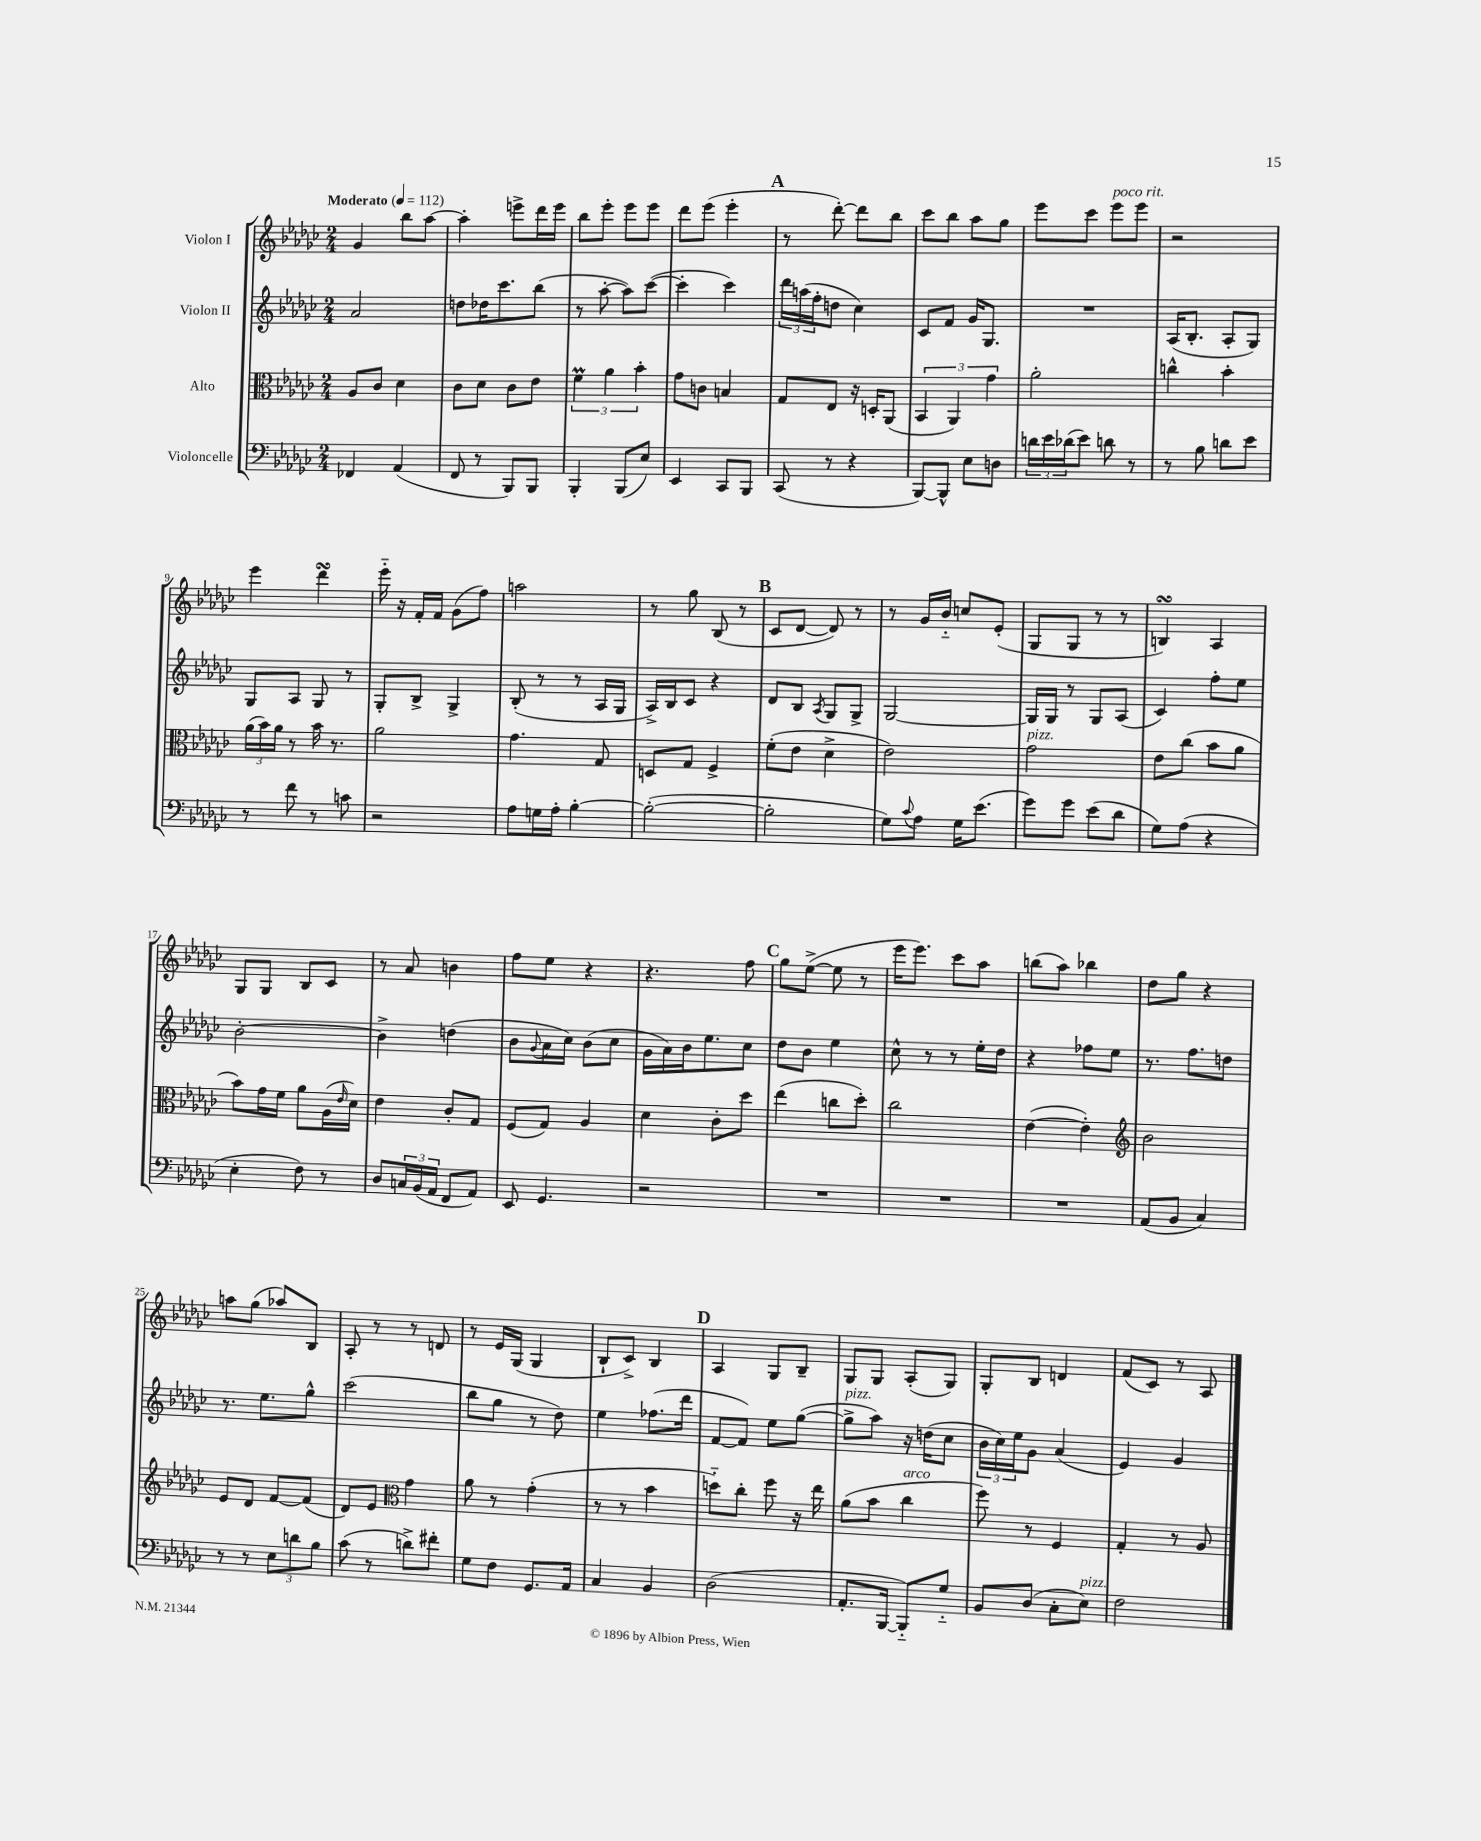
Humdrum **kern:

**kern	**kern	**kern	**kern
*part4	*part3	*part2	*part1
*staff4	*staff3	*staff2	*staff1
*I"Violoncelle	*I"Alto	*I"Violon II	*I"Violon I
*clefF4	*clefC3	*clefG2	*clefG2
*k[b-e-a-d-g-c-]	*k[b-e-a-d-g-c-]	*k[b-e-a-d-g-c-]	*k[b-e-a-d-g-c-]
*M2/4	*M2/4	*M2/4	*M2/4
*MM112	*MM112	*MM112	*MM112
=1	=1	=1	=1
!	!	!	!LO:TX:a:B:t=Moderato
4FF-X/	8A-/L	2a-/	4g-/
.	8c-/J	.	.
(4AA-/	4d-\	.	8bb-\L
.	.	.	[8aa-\J
=2	=2	=2	=2
8FF/	8c-\L	8ddn\L	4aa-'\]
8r	8d-\J	16dd-X\K	.
.	.	8.ccc-\	.
8BBB-/L)	8c-\L	.	8eeen^\L
8BBB-/J	8e-\J	(8bb-\J	16ddd-\L
.	.	.	16eee\JJ
=3	=3	=3	=3
4BBB-'/	6fm\	8r	8bb-\L
.	.	[8aa-'\	8eee-'\J
.	6a-\	.	.
(8BBB-/L	.	8aa-\L])	8eee-\L
.	6b-'\	.	.
8E-/J)	.	([8ccc-\J	8eee-\J
=4	=4	=4	=4
4EE-/	8g-\L	4ccc-'\]	8ddd-\L
.	8cn\J	.	(8eee-\J
8CC-/L	4Bn/	4ccc-\)	4eee-'\
8BBB-/J	.	.	.
!!LO:REH:place=s1:t=A
=5	=5	=5	=5
(8CC-/	8G-/L	24ddd-\LL	8r
.	.	(24aan\	.
.	.	24ff'\J	.
8r	8E-/J	8ddn\J	[8ddd-'\)
4r	16r	4cc-\)	8ddd-\L]
.	16Dn'/KL	.	.
.	(8AA-/J	.	8bb-\J
=6	=6	=6	=6
[8BBB-/L)	6BB-/	8c-/L	8ccc-\L
8BBB-^^/J]	.	8f/J	8bb-\J
.	6AA-/)	.	.
8E-\L	.	16g-/KL	8aa-\L
.	.	8.G-/J	.
.	6g-\	.	.
8Dn\J	.	.	8gg-\J
=7	=7	=7	=7
24dn\LL	2a-'\	2r	8eee-\L
24e-\	.	.	.
(24d-X\J	.	.	.
8e-\J)	.	.	8ccc-\J
!	!	!	!LO:TX:a:i:t=poco rit.
8dn\	.	.	8eee-\L
8r	.	.	8eee-\J
=8	=8	=8	=8
8r	4ccn^^\	(16A-/KL	2r
.	.	8.B-'/J	.
8B-\	.	.	.
8dn\L	4b-'\	8A-'/L	.
8e-\J	.	8G-/J)	.
!!LO:LB:g=z
=9	=9	=9	=9
8r	(24a-\LL	8G-/L	4eee-\
.	24b-\)	.	.
.	24a-\JJ	.	.
8f\	8r	8A-/J	.
8r	16b-\	8G-/	4ddd-sSSS\
.	8.r	.	.
8cn\	.	8r	.
=10	=10	=10	=10
2r	2a-\	8G-'/L	16eee-\
.	.	.	16r
.	.	8B-^/J	16f'/LL
.	.	.	16f/JJ
.	.	4G-^/	(8g-\L
.	.	.	8ff\J)
=11	=11	=11	=11
8A-\L	4.g-\	(8B-'/	2aan\
16Gn\L	.	8r	.
16A-'\JJ	.	.	.
[4B-'\	.	8r	.
.	8G-/	16A-/LL	.
.	.	16G-/JJ	.
=12	=12	=12	=12
(2B-'\_	8Dn/L	16A-^/LL)	8r
.	.	16B-/J	.
.	8G-/J	8c-/J	8gg-\
.	4F^/	4r	(8B-/
.	.	.	8r
!!LO:REH:place=s1:t=B
=13	=13	=13	=13
2B-'\]	(8f'\L	8d-/L	8c-/L
.	8e-\J	8B-/J	[8d-/J
.	.	8qA-/	.
.	4d-^\	8G-/L	8d-/])
.	.	8G-^/J	8r
=14	=14	=14	=14
8G-\L)	2e-\)	[2G-/	8r
8qqc-/	.	.	.
8A-\J	.	.	16g-/LL
.	.	.	16b-/JJ
16G-\KL	.	.	8ccn/L
(8.e-\J	.	.	.
.	.	.	(8e-'/J
=15	=15	=15	=15
!	!LO:TX:a:i:t=pizz.	!	!
8g-\L)	2g-\	16G-/LL]	8G-/L
.	.	16G-/JJ	.
8g-\J	.	8r	8G-/J
(8e-\L	.	8G-/L	8r
8d-\J	.	(8A-/J	8r
=16	=16	=16	=16
8G-\L)	8e-\L	4c-/)	4BnsSsS/)
(8A-\J	(8cc-\J	.	.
4r	8b-\L	8ff'\L	4A-/
.	8a-\J	8ee-\J	.
!!LO:LB:g=z
=17	=17	=17	=17
4E-'\	8b-\L)	[2b-'\	8G-/L
.	16g-\L	.	8G-/J
.	16f\JJ	.	.
8F\)	8a-\L	.	8B-/L
8r	(16A-\L	.	8c-/J
.	16qqe-/	.	.
.	16d-\JJ)	.	.
=18	=18	=18	=18
8D-/L	4e-\	4b-^\]	8r
24Cn/L	.	.	8a-/
(24BB-/	.	.	.
24AA-/JJ	.	.	.
8FF/L	8c-'/L	(4ddn\	4bn\
8AA-/J)	8G-/J	.	.
=19	=19	=19	=19
8EE-/	(8F/L	8b-\L	8ff\L
.	.	8qqg-/	.
4.GG-/	8G-/J)	16a-\L	8ee-\J
.	.	16cc-\JJ)	.
.	4A-/	(8b-\L	4r
.	.	8cc-\J	.
=20	=20	=20	=20
2r	4d-\	16g-\LL	4.r
.	.	16a-\)	.
.	.	16b-\J	.
.	.	8.ee-\	.
.	8c-'\L	.	.
.	8dd-\J	8cc-\J	8ff\
!!LO:REH:place=s1:t=C
=21	=21	=21	=21
2r	(4ee-\	8dd-\L	8gg-\L
.	.	8b-\J	([8ee-^\J
.	8ccn\L	4ee-\	8ee-\]
.	8dd-'\J)	.	8r
=22	=22	=22	=22
2r	2cc-\	8cc-^^\	16eee-\KL
.	.	.	8.eee-\J)
.	.	8r	.
.	.	8r	8ccc-\L
.	.	16ee-'\LL	8aa-\J
.	.	16dd-\JJ	.
=23	=23	=23	=23
2r	([4e-\	4r	(8bbn\L
.	.	.	8aa-\J)
.	4e-'\])	8ff-X\L	4bb-X\
.	.	8ee-\J	.
=24	=24	=24	=24
*	*clefG2	*	*
(8AA-/L	2b-\	8.r	8dd-\L
8BB-/J	.	.	8gg-\J
.	.	8.ff\L	.
4C-/)	.	.	4r
.	.	8ddn\J	.
!!LO:LB:g=z
=25	=25	=25	=25
8r	8e-/L	8.r	8aan\L
8r	8d-/J	.	(8gg-\J
.	.	8.ee-\L	.
12E-\L	[8f/L	.	8aa-X/L)
12dn\	.	.	.
.	(8f/J]	8gg-^^\J	8B-/J
12B-\J	.	.	.
=26	=26	=26	=26
(8c-\	8d-/L)	(2ccc-\	8A-'/
8r	8e-/J	.	8r
*	*clefC3	*	*
8dn^\L)	4g-\	.	8r
8f#X'\J	.	.	8dn/
=27	=27	=27	=27
8G-\L	8a-\	8bb-\L	8r
8F\J	8r	8gg-\J	16e-/LL
.	.	.	(16G-/JJ
8.GG-/L	(4g-'\	8r	4G-/
.	.	8dd-\)	.
16AA-/Jk	.	.	.
=28	=28	=28	=28
4C-/	8r	4ee-\	8B-`/L
.	8r	.	8c-^/J)
4BB-/	4b-\	(8.ff-X\L	4B-/
.	.	16ddd-\Jk	.
!!LO:REH:place=s1:t=D
=29	=29	=29	=29
(2D-\	8ddn\L)	[8f/L	4A-/
.	8cc-'\J	8f/J])	.
.	8ff\	8ee-\L	8G-/L
.	16r	([8gg-\J	8B-~/J
.	16ee-\	.	.
=30	=30	=30	=30
!	!	!LO:TX:a:i:t=pizz.	!
8.AA-'/L	(8a-\L	8gg-^\L]	8G-/L
.	8b-\J	8aa-\J)	8G-/J
[16BBB-/Jk	.	.	.
!	!LO:TX:a:i:t=arco	!	!
8BBB-/L])	4cc-\	16r	(8A-'/L
.	.	(16ddn\KL	.
8G-/J	.	8cc-\J	8G-/J)
=31	=31	=31	=31
8BB-/L	8ff\)	24b-\LL	8G-'/L
.	.	24cc-\)	.
.	.	24ee-\J	.
(8D-/J	8r	8g-\J	8B-/J
8C-'\L	4F/	(4a-/	4dn/
!LO:TX:a:i:t=pizz.	!	!	!
8E-\J)	.	.	.
=32	=32	=32	=32
2F\	4G-'/	4e-/)	(8f/L
.	.	.	8c-/J)
.	8r	4g-/	8r
.	8A-/	.	8A-/
==	==	==	==
*-	*-	*-	*-
